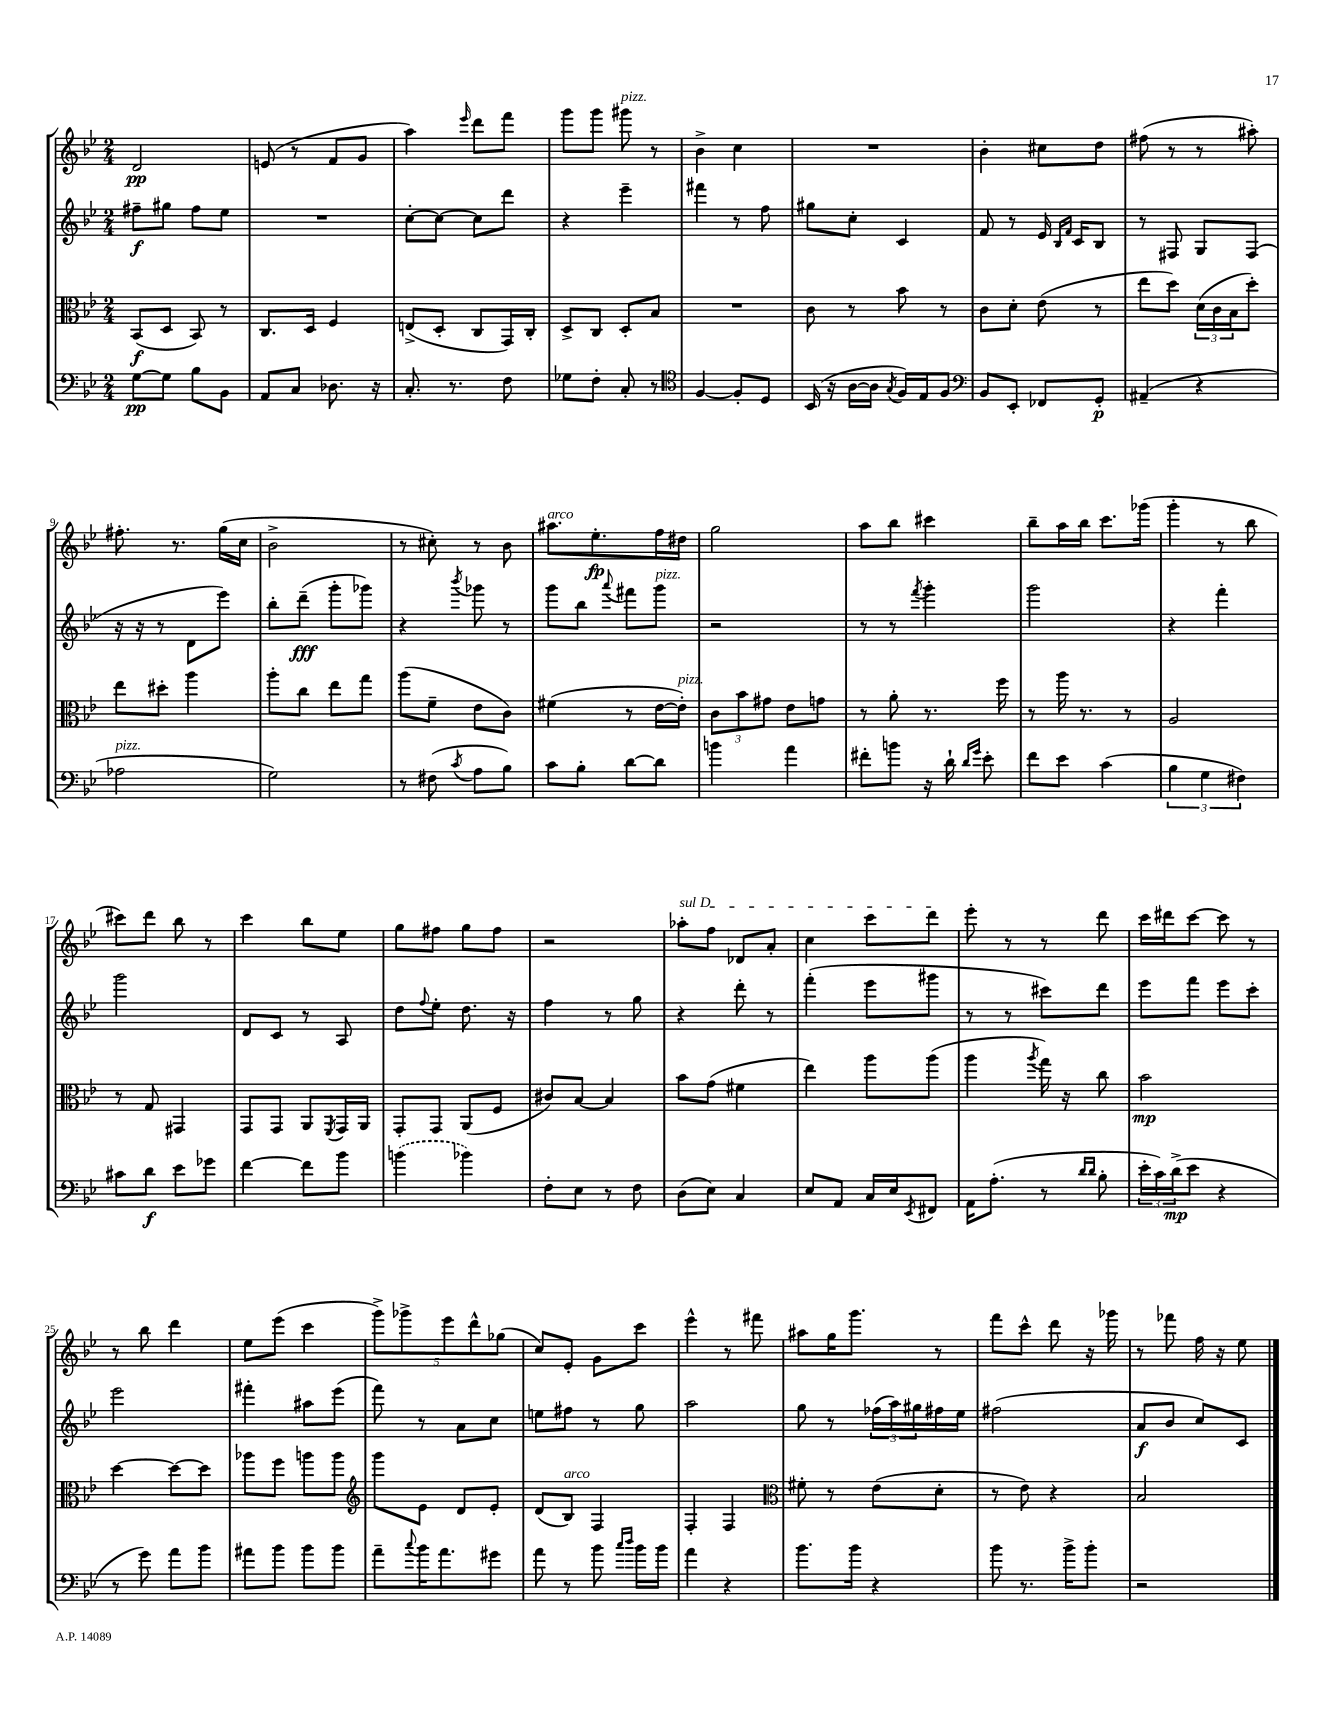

**kern	**dynam	**kern	**dynam	**kern	**dynam	**kern	**dynam
*part4	*part4	*part3	*part3	*part2	*part2	*part1	*part1
*staff4	*staff4	*staff3	*staff3	*staff2	*staff2	*staff1	*staff1
*clefF4	*	*clefC3	*	*clefG2	*	*clefG2	*
*k[b-e-]	*	*k[b-e-]	*	*k[b-e-]	*	*k[b-e-]	*
*M2/4	*	*M2/4	*	*M2/4	*	*M2/4	*
=1	=1	=1	=1	=1	=1	=1	=1
[8G\L	pp	(8BB-/L	f	8ff#X~\L	f	2d/	pp
8G\J]	.	8D/J	.	8gg#X\J	.	.	.
8B-\L	.	8BB-/)	.	8ff#\L	.	.	.
8BB-\J	.	8r	.	8ee-\J	.	.	.
=2	=2	=2	=2	=2	=2	=2	=2
8AA/L	.	8.C/L	.	2r	.	(8en/	.
8C/J	.	.	.	.	.	8r	.
.	.	16D/Jk	.	.	.	.	.
8.D-X\	.	4F/	.	.	.	8f/L	.
.	.	.	.	.	.	8g/J	.
16r	.	.	.	.	.	.	.
=3	=3	=3	=3	=3	=3	=3	=3
8.C'/	.	(8En^/L	.	[8cc'\L	.	4aa\)	.
.	.	8D'/J	.	8cc\J_	.	.	.
8.r	.	.	.	.	.	.	.
.	.	.	.	.	.	16qqeee-/	.
.	.	8C/L	.	8cc\L]	.	8ddd\L	.
8F\	.	16GG/L)	.	8ddd\J	.	8fff\J	.
.	.	16C'/JJ	.	.	.	.	.
=4	=4	=4	=4	=4	=4	=4	=4
8G-X\L	.	8D^/L	.	4r	.	8ggg\L	.
8F'\J	.	8C/J	.	.	.	8ggg\J	.
!	!	!	!	!	!	!LO:TX:a:i:t=pizz.	!
8C'/	.	8D'/L	.	4eee-~\	.	8ggg#X\	.
8r	.	8B-/J	.	.	.	8r	.
=5	=5	=5	=5	=5	=5	=5	=5
*clefC4	*	*	*	*	*	*	*
[4F/	.	2r	.	4fff#X\	.	4b-^\	.
8F'/L]	.	.	.	8r	.	4cc\	.
8D/J	.	.	.	8ff\	.	.	.
=6	=6	=6	=6	=6	=6	=6	=6
(16BB-/	.	8c\	.	8gg#X\L	.	2r	.
16r	.	.	.	.	.	.	.
[16A\LL	.	8r	.	8cc'\J	.	.	.
16A\JJ]	.	.	.	.	.	.	.
8qG/	.	.	.	.	.	.	.
16F/LL)	.	8b-\	.	4c/	.	.	.
16E-/J	.	.	.	.	.	.	.
8F/J	.	8r	.	.	.	.	.
=7	=7	=7	=7	=7	=7	=7	=7
*clefF4	*	*	*	*	*	*	*
8BB-/L	.	8c\L	.	8f/	.	4b-'\	.
8EE-'/J	.	8d'\J	.	8r	.	.	.
8FF-X/L	.	(8e-\	.	16e-/	.	8cc#X\L	.
.	.	.	.	16qqB-/LL	.	.	.
.	.	.	.	16qqf/JJ	.	.	.
.	.	.	.	16c/KL	.	.	.
8GG'/J	p	8r	.	8B-/J	.	8dd\J	.
=8	=8	=8	=8	=8	=8	=8	=8
(4AA#X~/	.	8ee-\L	.	8r	.	(8ff#X\	.
.	.	8dd\J)	.	8F#X/	.	8r	.
4r	.	(24d\LL	.	8G/L	.	8r	.
.	.	24c\	.	.	.	.	.
.	.	24B-\J	.	.	.	.	.
.	.	8dd'\J)	.	(8F#/J	.	8aa#X'\)	.
!!LO:LB:g=z
=9	=9	=9	=9	=9	=9	=9	=9
!LO:TX:a:i:t=pizz.	!	!	!	!	!	!	!
2A-X\	.	8ee-\L	.	16r	.	8.ff#X'\	.
.	.	.	.	16r	.	.	.
.	.	8dd#X'\J	.	8r	.	.	.
.	.	.	.	.	.	8.r	.
.	.	4aa\	.	8d\L	.	.	.
.	.	.	.	8eee-\J)	.	(16gg\LL	.
.	.	.	.	.	.	16cc\JJ	.
=10	=10	=10	=10	=10	=10	=10	=10
2G\)	.	8aa'\L	.	8bb-'\L	.	2b-^\	.
.	.	8cc\J	.	(8ddd~\J	fff	.	.
.	.	8ee-\L	.	8ggg'\L	.	.	.
.	.	8gg\J	.	8ggg-X\J)	.	.	.
=11	=11	=11	=11	=11	=11	=11	=11
8r	.	(8aa\L	.	4r	.	8r	.
(8F#X\	.	8f~\J	.	.	.	8cc#X'\)	.
8qc/	.	.	.	8qbbb-/	.	.	.
8A\L	.	8e-\L	.	8ggg-X\	.	8r	.
8B-\J)	.	8c\J)	.	8r	.	8b-\	.
=12	=12	=12	=12	=12	=12	=12	=12
!	!	!	!	!	!	!LO:TX:a:i:t=arco	!
8c\L	.	(4f#X\	.	8ggg\L	.	8.aa#X\L	.
8B-'\J	.	.	.	8bb-\J	.	.	.
.	.	.	.	.	.	8.ee-'\	fp
.	.	.	.	8qqaaa/	.	.	.
[8d\L	.	8r	.	8fff#X\L	.	.	.
!	!	!	!	!LO:TX:a:i:t=pizz.	!	!	!
8d\J]	.	[16e-\LL	.	8ggg\J	.	16ff\L	.
!	!	!LO:TX:a:i:t=pizz.	!	!	!	!	!
.	.	16e-'\JJ])	.	.	.	16dd#X\JJ	.
=13	=13	=13	=13	=13	=13	=13	=13
4bn\	.	12c\L	.	2r	.	2gg\	.
.	.	12b-\	.	.	.	.	.
.	.	12g#X\J	.	.	.	.	.
4a\	.	8e-\L	.	.	.	.	.
.	.	8gn\J	.	.	.	.	.
=14	=14	=14	=14	=14	=14	=14	=14
8f#X'\L	.	8r	.	8r	.	8aa\L	.
8bn\J	.	8a'\	.	8r	.	8bb-\J	.
.	.	.	.	8qfff/	.	.	.
16r	.	8.r	.	4ggg'\	.	4ccc#X\	.
16d`\	.	.	.	.	.	.	.
16qqd/LL	.	.	.	.	.	.	.
16qqg/JJ	.	.	.	.	.	.	.
8e-'\	.	.	.	.	.	.	.
.	.	16ff\	.	.	.	.	.
=15	=15	=15	=15	=15	=15	=15	=15
8f\L	.	8r	.	2ggg\	.	8bb-~\L	.
8e-\J	.	16aa\	.	.	.	16aa\L	.
.	.	8.r	.	.	.	16bb-\JJ	.
(4c\	.	.	.	.	.	8.ccc\L	.
.	.	8r	.	.	.	.	.
.	.	.	.	.	.	(16ggg-X\Jk	.
=16	=16	=16	=16	=16	=16	=16	=16
6B-\	.	2A/	.	4r	.	4ggg'\	.
6G\	.	.	.	.	.	.	.
.	.	.	.	4fff'\	.	8r	.
6F#X\)	.	.	.	.	.	.	.
.	.	.	.	.	.	8bb-\	.
!!LO:LB:g=z
=17	=17	=17	=17	=17	=17	=17	=17
8c#X\L	.	8r	.	2ggg\	.	8ccc#X\L)	.
8d\J	f	8G/	.	.	.	8ddd\J	.
8e-\L	.	4GG#X/	.	.	.	8bb-\	.
8g-X\J	.	.	.	.	.	8r	.
=18	=18	=18	=18	=18	=18	=18	=18
[4f\	.	8GG/L	.	8d/L	.	4ccc\	.
.	.	8GG/J	.	8c/J	.	.	.
8f\L]	.	8AA/L	.	8r	.	8bb-\L	.
.	.	8qFF/	.	.	.	.	.
8b-\J	.	16GG/L	.	8A/	.	8ee-\J	.
.	.	16AA/JJ	.	.	.	.	.
=19	=19	=19	=19	=19	=19	=19	=19
(4bn\	.	8GG'/L	.	8dd\L	.	8gg\L	.
.	.	.	.	8qqff/	.	.	.
.	.	8GG/J	.	8ee-'\J	.	8ff#X\J	.
4b-X\)	.	(8AA/L	.	8.dd\	.	8gg\L	.
.	.	8F/J	.	.	.	8ff#\J	.
.	.	.	.	16r	.	.	.
=20	=20	=20	=20	=20	=20	=20	=20
8F'\L	.	8c#X/L)	.	4ff\	.	2r	.
8E-\J	.	[8B-/J	.	.	.	.	.
8r	.	4B-/]	.	8r	.	.	.
8F\	.	.	.	8gg\	.	.	.
=21	=21	=21	=21	=21	=21	=21	=21
!	!	!	!	!	!	!LO:TX:a:i:t=sul D	!
(8D\L	.	8b-\L	.	4r	.	8aa-X'\L	.
8E-\J)	.	(8g\J	.	.	.	8ff\J	.
4C/	.	4f#X\	.	8ddd'\	.	8d-X/L	.
.	.	.	.	8r	.	8a'/J	.
=22	=22	=22	=22	=22	=22	=22	=22
8E-/L	.	4ee-\)	.	(4fff'\	.	4cc\	.
8AA/J	.	.	.	.	.	.	.
16C/LL	.	8aa\L	.	8eee-\L	.	8ccc\L	.
16E-/J	.	.	.	.	.	.	.
8qEE-/	.	.	.	.	.	.	.
8FF#X/J	.	(8aa\J	.	8ggg#X\J	.	8ddd\J	.
=23	=23	=23	=23	=23	=23	=23	=23
16AA\KL	.	4aa\	.	8r	.	8eee-'\	.
(8.A'\J	.	.	.	.	.	.	.
.	.	.	.	8r	.	8r	.
.	.	8qaa/	.	.	.	.	.
8r	.	16gg\)	.	8ccc#X\L)	.	8r	.
.	.	16r	.	.	.	.	.
16qqd/LL	.	.	.	.	.	.	.
16qqd/JJ	.	.	.	.	.	.	.
8B-'\	.	8cc\	.	8ddd\J	.	8ddd\	.
=24	=24	=24	=24	=24	=24	=24	=24
24e-'\LL	.	2b-\	mp	8eee-\L	.	16ccc\LL	.
24c\)	.	.	.	.	.	.	.
.	.	.	.	.	.	16ddd#X\J	.
(24d^\J	mp	.	.	.	.	.	.
8e-\J	.	.	.	8fff\J	.	[8ccc\J	.
4r	.	.	.	8eee-\L	.	8ccc\]	.
.	.	.	.	8ccc'\J	.	8r	.
!!LO:LB:g=z
=25	=25	=25	=25	=25	=25	=25	=25
8r	.	[4dd\	.	2eee-\	.	8r	.
8g\)	.	.	.	.	.	8bb-\	.
8a\L	.	8dd\L_	.	.	.	4ddd\	.
8b-\J	.	8dd\J]	.	.	.	.	.
=26	=26	=26	=26	=26	=26	=26	=26
8a#X\L	.	8aa-X\L	.	4fff#X'\	.	8ee-\L	.
8b-\J	.	8ff\J	.	.	.	(8eee-\J	.
8b-\L	.	8aan\L	.	8aa#X\L	.	4ccc\	.
8b-\J	.	8aa\J	.	(8eee-\J	.	.	.
=27	=27	=27	=27	=27	=27	=27	=27
*	*	*clefG2	*	*	*	*	*
8a~\L	.	8ggg\L	.	8fff\)	.	10ggg^\L)	.
.	.	.	.	.	.	10ggg-X^\	.
8qqcc/	.	.	.	.	.	.	.
16b-\K	.	8e-\J	.	8r	.	.	.
8.a\	.	.	.	.	.	.	.
.	.	.	.	.	.	10eee-\	.
.	.	8d/L	.	8a\L	.	.	.
.	.	.	.	.	.	10ddd^^\	.
8g#X\J	.	8e-'/J	.	8cc\J	.	.	.
.	.	.	.	.	.	(10gg-X\J	.
=28	=28	=28	=28	=28	=28	=28	=28
8a\	.	(8d/L	.	8een\L	.	8cc/L)	.
!	!	!LO:TX:a:i:t=arco	!	!	!	!	!
8r	.	8B-/J)	.	8ff#X\J	.	8e-'/J	.
8b-\	.	4F/	.	8r	.	8g\L	.
16qqcc/LL	.	.	.	.	.	.	.
16qqdd/JJ	.	.	.	.	.	.	.
16b-\LL	.	.	.	8gg\	.	8ccc\J	.
16b-\JJ	.	.	.	.	.	.	.
=29	=29	=29	=29	=29	=29	=29	=29
4a\	.	4F'/	.	2aa\	.	4eee-^^\	.
4r	.	4F/	.	.	.	8r	.
.	.	.	.	.	.	8fff#X\	.
=30	=30	=30	=30	=30	=30	=30	=30
*	*	*clefC3	*	*	*	*	*
8.b-\L	.	8f#X'\	.	8gg\	.	8aa#X\L	.
.	.	8r	.	8r	.	16gg\K	.
16b-\Jk	.	.	.	.	.	8.ggg\J	.
4r	.	(8e-\L	.	(24ff-X\LL	.	.	.
.	.	.	.	24aa\)	.	.	.
.	.	.	.	24gg#X\	.	.	.
.	.	8d'\J	.	16ff#X\	.	8r	.
.	.	.	.	16ee-\JJ	.	.	.
=31	=31	=31	=31	=31	=31	=31	=31
8b-\	.	8r	.	(2ff#X\	.	8fff\L	.
8.r	.	8e-\)	.	.	.	8ccc^^\J	.
.	.	4r	.	.	.	8ddd\	.
16b-^\KL	.	.	.	.	.	.	.
8b-'\J	.	.	.	.	.	16r	.
.	.	.	.	.	.	16ggg-X\	.
=32	=32	=32	=32	=32	=32	=32	=32
2r	.	2B-/	.	8a/L	f	8r	.
.	.	.	.	8b-/J	.	8fff-X\	.
.	.	.	.	8cc/L)	.	16ff\	.
.	.	.	.	.	.	16r	.
.	.	.	.	8c/J	.	8ee-\	.
==	==	==	==	==	==	==	==
*-	*-	*-	*-	*-	*-	*-	*-
